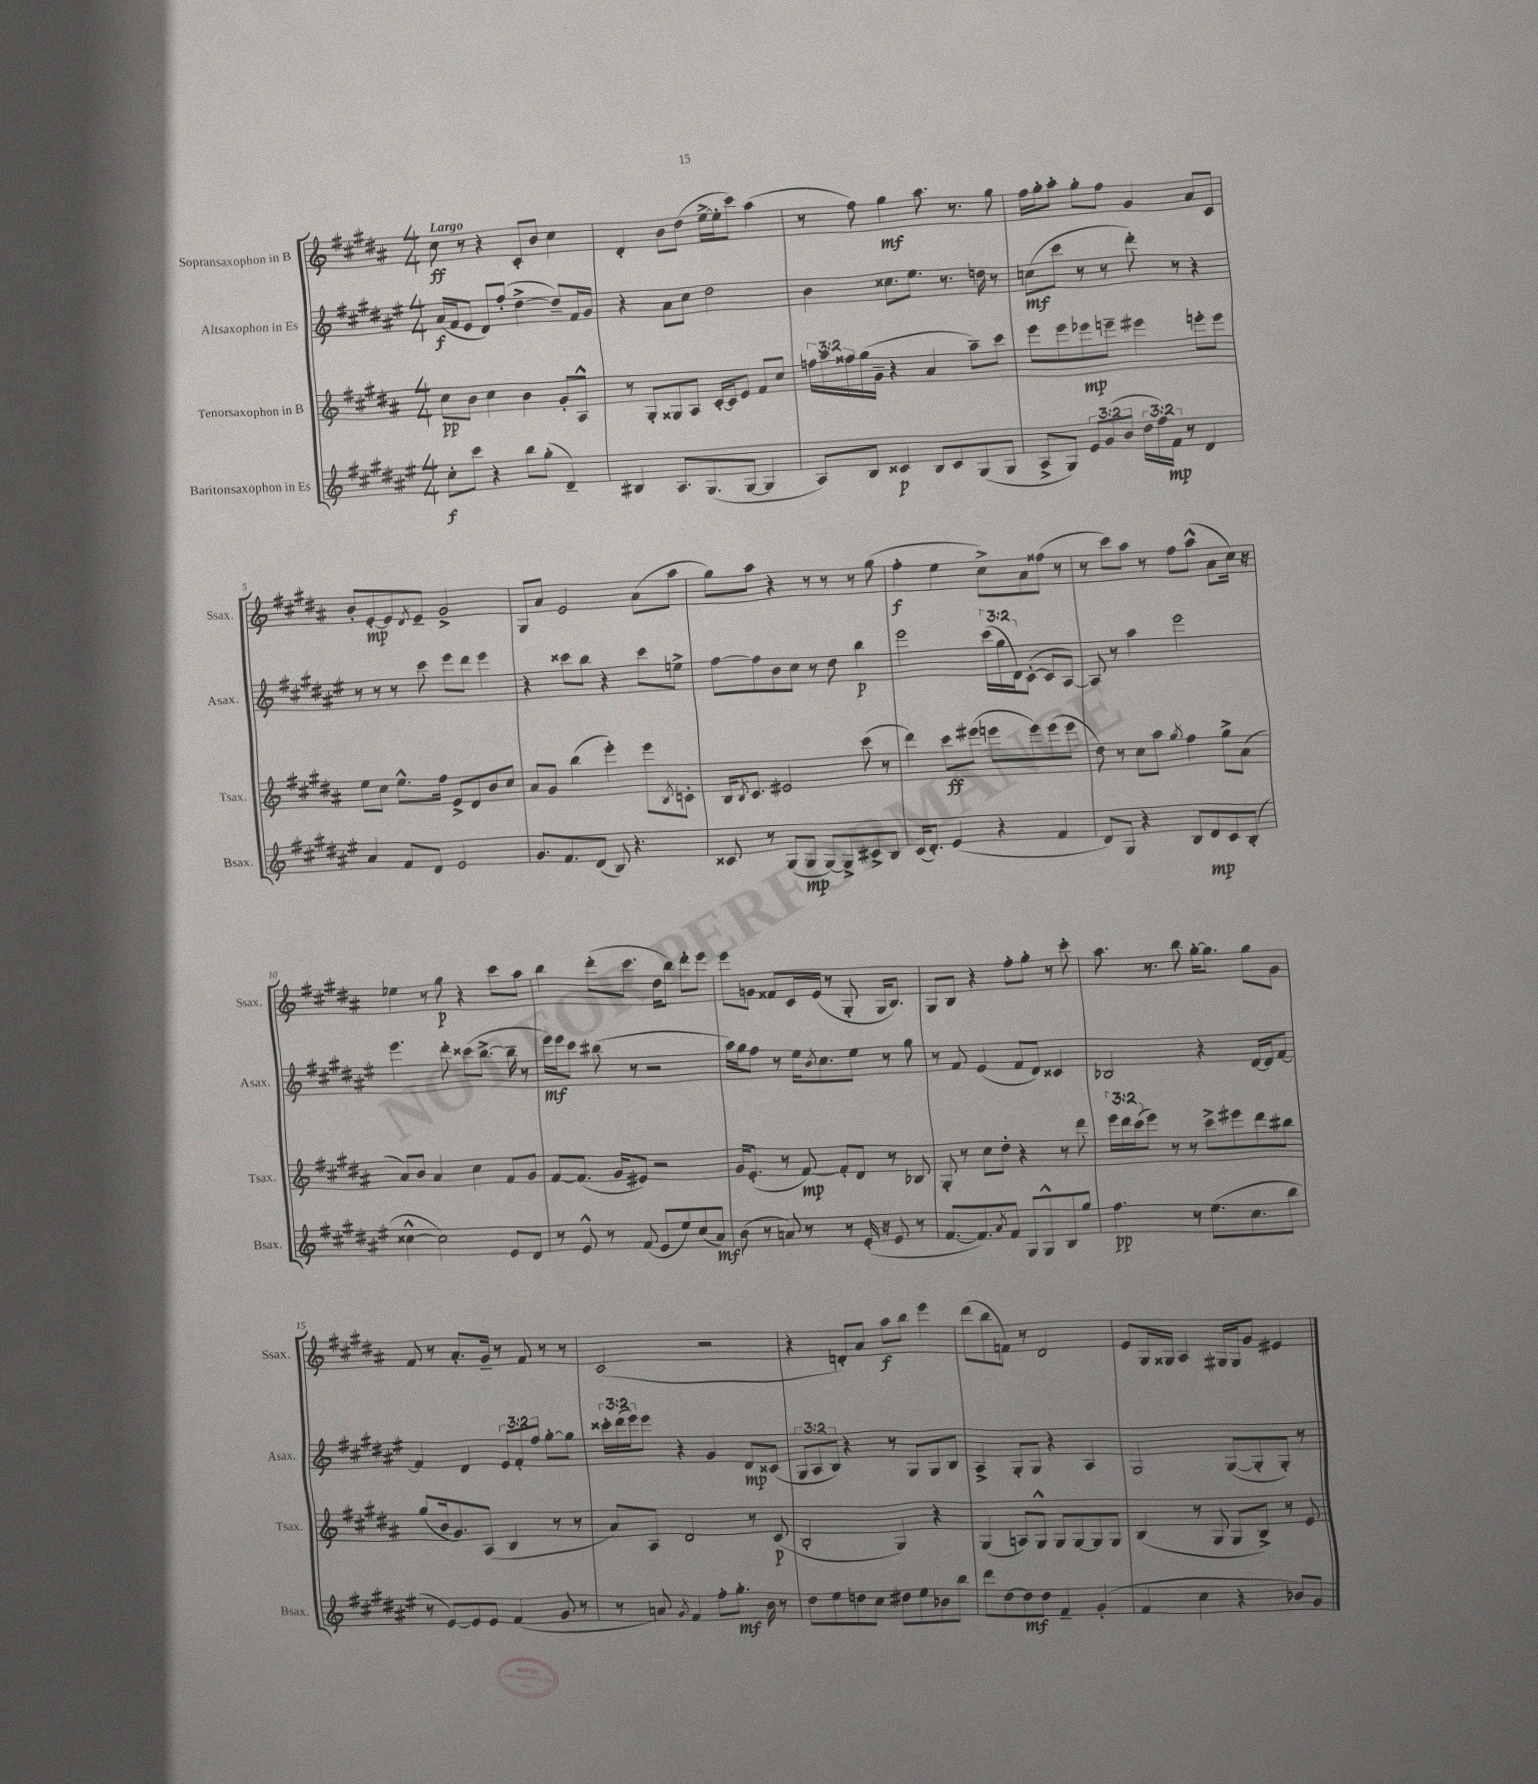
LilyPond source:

<<
\new StaffGroup <<
\new Staff = "s0" \with { instrumentName = "Sopransaxophon in B" shortInstrumentName = "Ssax." } {
    \clef treble \key b \major \numericTimeSignature \time 4/4 \tempo "Largo"
    cis''8\ff r8 r4 cis'8-. b'8 cis''4 |
    dis'4-. b'8 dis''8( e''16~-> e''16-. cis'''8) ais''4( |
    r8 fis''8) gis''4\mf ais''8. r8. gis''8 |
    fis''16 gis''16-. ais''8-. gis''8-. fis''8 gis'4 ais'8 cis'8 |
    b'8-. e'8~-.\mp e'8 \acciaccatura { dis'8 } e'8-- gis'2-> |
    gis8 ais'8 e'2 ais'8( ais''8 |
    gis''8) ais''8 r4 r8 r8 r8 gis''8( |
    fis''4-.\f e''4 cis''8->) ais'8 fisis''8( r8 |
    r8 cis'''8) ais''8 r8 fis''8 ais''8-^( ais'8 cis''16) r16 |
    ees''4 r8 gis''8\p r4 cis'''8 ais''8 |
    b''4 dis'''8-.( cis'''8. dis''16 b''8) dis'''8-. e'''8 |
    e'''8 g'8 fisis'8 cis'16 e'16( r8 gis8-. gis16 b8.) |
    gis8 b8 r4 fis''8-. gis''8-. r8 cis'''8-. |
    ais''8. r8. b''8 gis''16~-. gis''8. gis''8 gis'8 |
    fis'8 r8 ais'8.-. gis'16-- r8 fis'8 r8 r8 |
    cis'2( r2 |
    r4 d'8-.) ais'8 ais''8\f b''8 e'''4 |
    dis'''8( b''8 f'8) r8 dis'2 |
    e'8 gis16 gisis16 ais4 gis16 gis16 gis'8 eis'4 \bar "|." |
}
\new Staff = "s1" \with { instrumentName = "Altsaxophon in Es" shortInstrumentName = "Asax." } {
    \clef treble \key fis \major \numericTimeSignature \time 4/4 \override Staff.TupletNumber.text = #tuplet-number::calc-fraction-text
    ais'16\f( fis'16 eis'8 dis'8) fis''8-.( dis''4~-> dis''8--) fis'16 gis'16 |
    r4 ais'8 cis''8 dis''2 |
    b'4 cisis''8. eis''8. r8. d''16 r8 |
    c''8\mf( cis'''8 r8 r8 dis'''8-.) r8 r4 |
    r8 r8 r8 cis'''8 eis'''8 dis'''8 eis'''4 |
    r4 cisis'''8 b''8 r4 cisis'''8 e''8-> |
    fis''8~ fis''8 b'8 cis''8 r8 dis''8 b''4\p |
    eis'''2 \tuplet 3/2 { cis'''16( gis''16 dis'16) } cis'8~-.( cis'8 ais8~) |
    ais8 r8 ais''4 eis'''2 |
    eis'''4. dis'''8-. cisis'''8( b''8.~-> b''16-- r8 |
    eis'''16\mf) eis'''16 cis'''8 bis''8( r8 r2 |
    ais''16) gis''16 fis''8 r8 eis''16 \acciaccatura { b'8 } cis''8. eis''8 r8 gis''8 |
    r8 fis'8 eis'4( fis'8 dis'8) cisis'4 |
    bes2 r4 dis'16~ dis'16 fis'8~ |
    fis'4 dis'4 \tuplet 3/2 { eis'8 fis'8-. fis''8 } gis''8~-. gis''8 |
    \tuplet 3/2 { cisis'''16-. dis'''16( eis'''16) } eis'''8 r4 gis'4 dis'8\mp cisis'8( |
    \tuplet 3/2 { gis8 ais8 b8) } r4 r8 gis8 gis8 b8 |
    ais4-> gis8-. gis8 r4 ais4 |
    gis2 gis8~( gis8-. gis8-.) r8 \bar "|." |
}
\new Staff = "s2" \with { instrumentName = "Tenorsaxophon in B" shortInstrumentName = "Tsax." } {
    \clef treble \key b \major \numericTimeSignature \time 4/4 \override Staff.TupletNumber.text = #tuplet-number::calc-fraction-text
    cis''8\pp b'8 cis''4 b'4 gis'8-. ais8-^ |
    r8 gis8-. gisis8 ais8 cis'16~-. cis'16 e'8 fis'8 cis''8 |
    \tuplet 3/2 { f''16 ais''16 fisis''16 } gis''16( gis'16-- r4 ais'4 ais''8--) cis'''8 |
    e'''8 e'''8 ees'''8\mp e'''8-- eis'''4 e'''8-. e'''8 |
    e''8 cis''8 e''8.-^ fis''16 e'8-> dis'8 b'8 cis''8 |
    ais'8 gis'8 b''4( e'''4-.) e'''8 \acciaccatura { b8 } c'8-. |
    b16 \acciaccatura { b8 } cis'8. eis'2 cis'''8( r8 |
    dis'''4) cis'''8\ff eis'''8( e'''8 e'''8) e'''8( e'''8 |
    dis''8) r8 cis''8 ais''8 \acciaccatura { gis''8 } fis''4 gis''8-> ais'8( |
    ais'8) b'8 ais'4 cis''4 fis'8 gis'8 |
    fis'8~ fis'8.( gis'16 eis'8) r2 |
    gis'16 e'8.-.( r8 fis'8~\mp) fis'8-. dis'8 r8 bes8 |
    gis8-. r8 cis''8 dis''8-. r4 r8 dis'''8 |
    \tuplet 3/2 { e'''16 dis'''16 cis'''16( } e'''8) r8 r8 cis'''8-> eis'''8 dis'''8 bis''8 |
    gis''8( b'16 gis'8.) ais8( b4 r8 r8 |
    ais'8) ais8 dis'2 r8 cis'8\p( |
    b2-. gis4) r4 |
    gis4( a8) gis8-^ gis8 gis8~ gis8 gis8 |
    b4( r8 gis8 gis8 b8->) r8 e'8 \bar "|." |
}
\new Staff = "s3" \with { instrumentName = "Baritonsaxophon in Es" shortInstrumentName = "Bsax." } {
    \clef treble \key fis \major \numericTimeSignature \time 4/4 \override Staff.TupletNumber.text = #tuplet-number::calc-fraction-text
    cis''8-.\f cis'''8 r4 b''8 gis''8-.( dis'4--) |
    bis4 ais8. gis8.( gis8~ gis4 |
    ais8) b8 cisis'4\p b8 cisis'8 gis8( gis8 |
    ais8-> gis8) \tuplet 3/2 { eis'8 gis'8( b'8 } \tuplet 3/2 { dis''16 fis''16) fis'16\mp } r8 dis'4 |
    ais'4 fis'8 dis'8 eis'2 |
    gis'8. fis'8. dis'8( b8) r4. |
    cisis'8 r8 gis8( gis8\mp gis8~) gis8-> cis'8-> b8 |
    cis'16( dis'8.-.) eis'4( r4 fis'4 |
    dis'8) gis8 r4 b8 dis'8\mp cis'8 b8-.( |
    cisis''4~-^ cisis''2) eis'8 dis'8 |
    r8 eis'8-^ r8 fis'8( eis'8 eis''8) cis''8( ais'8\mf) |
    b'8( r8 a'8) r8 r8 eis'16-.( r16 eis'8 r8 |
    fis'8.~ fis'8.) \acciaccatura { ais'8 } fis'8 gis8 gis8-^ b8 gis''8 |
    fis''4.\pp r8 eis''8.( cis''8. b''8 |
    r8 eis'8~) eis'8 eis'8 fis'4( gis'8 r8 |
    r8 a'8) \acciaccatura { gis'8 } fis'4 fis''8-. gis''8.-.\mf b'16 r8 |
    dis''8 eis''8 d''8 cis''8 dis''8 eis''8 bes'8 b''8 |
    dis'''8 dis''8~ dis''8\mf dis''8 fis'4-- gis'4-.( |
    fis'4 cis''4 r4 bes'8) gis'8 \bar "|." |
}
>>
>>
